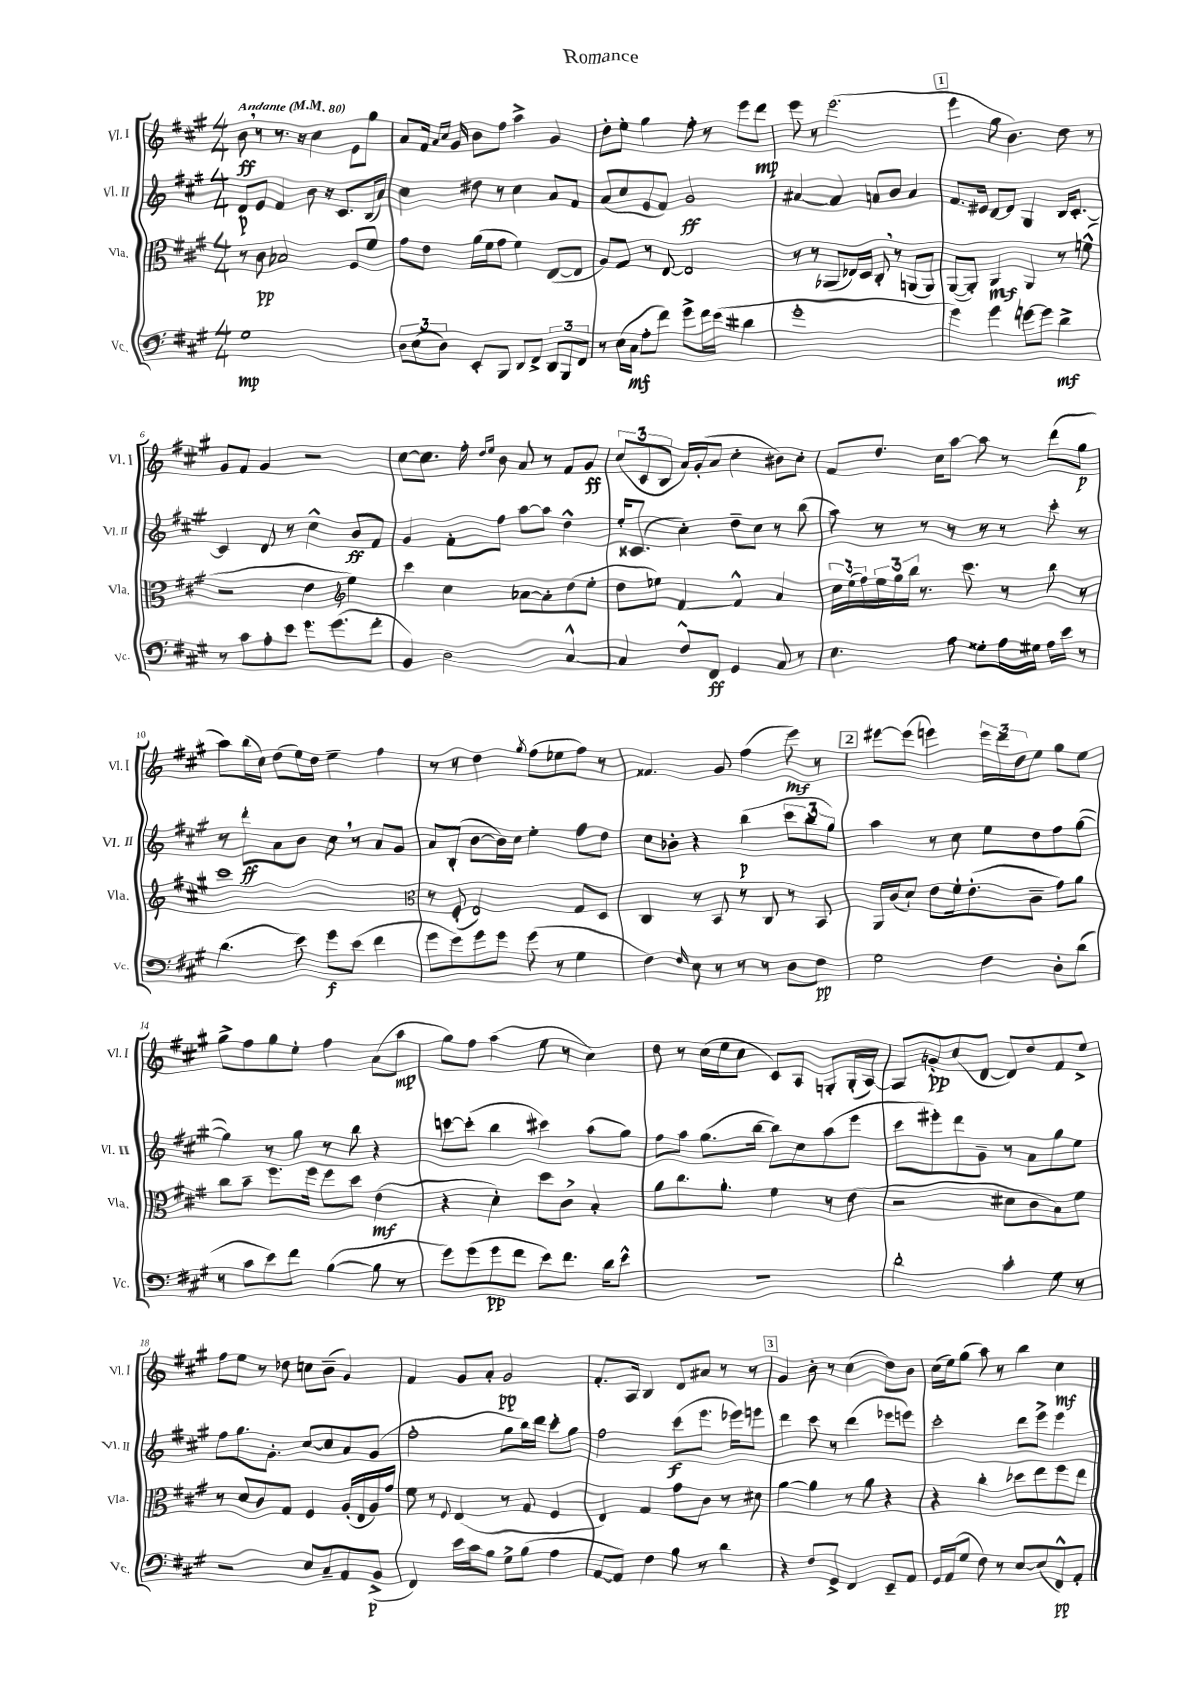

**kern	**dynam	**kern	**dynam	**kern	**dynam	**kern	**dynam
*part4	*part4	*part3	*part3	*part2	*part2	*part1	*part1
*staff4	*staff4	*staff3	*staff3	*staff2	*staff2	*staff1	*staff1
*I"Vc.	*	*I"Vla.	*	*I"Vl. II	*	*I"Vl. I	*
*I'Vc.	*	*I'Vla.	*	*I'Vl. II	*	*I'Vl. I	*
*clefF4	*	*clefC3	*	*clefG2	*	*clefG2	*
*k[f#c#g#]	*	*k[f#c#g#]	*	*k[f#c#g#]	*	*k[f#c#g#]	*
*M4/4	*	*M4/4	*	*M4/4	*	*M4/4	*
*MM80	*	*MM80	*	*MM80	*	*MM80	*
=1	=1	=1	=1	=1	=1	=1	=1
!	!	!	!	!	!	!LO:TX:a:B:t=Andante	!
1G#	mp	8r	.	8d/L	p	8b,\	ff
.	.	8c#\	pp	8e/J	.	8r	.
.	.	2B-X/	.	4f#/	.	8.r	.
.	.	.	.	.	.	16r	.
.	.	.	.	8b\	.	4cc#\	.
.	.	.	.	16r	.	.	.
.	.	.	.	8.c#/L	.	.	.
.	.	8F#/L	.	.	.	8e\L	.
.	.	8f#/J	.	(16B/L	.	8gg#\J	.
.	.	.	.	16a/JJ)	.	.	.
=2	=2	=2	=2	=2	=2	=2	=2
12D\L	.	8g#\L	.	4cc#\	.	8a/L	.
(12E\	.	.	.	.	.	.	.
.	.	8e\J	.	.	.	16f#/Jk	.
12D\J)	.	.	.	.	.	.	.
.	.	.	.	.	.	16qqa/LL	.
.	.	.	.	.	.	16qqcc#/JJ	.
.	.	.	.	.	.	16g#/	.
8EE'/L	.	(16a\LL	.	8dd#X\	.	8b\L	.
.	.	16f#\J	.	.	.	.	.
8BBB/J	.	8g#\J	.	8r	.	8ff#\J	.
8DD/L	.	4f#\)	.	4cc#\	.	4aa^\	.
8FF#^/J	.	.	.	.	.	.	.
12DD/L	.	([8E/L	.	8a/L	.	4g#/	.
12BBB/	.	.	.	.	.	.	.
.	.	8E/J]	.	8f#/J	.	.	.
12FF#/J	.	.	.	.	.	.	.
=3	=3	=3	=3	=3	=3	=3	=3
8r	.	8A/L)	.	(8a/L	.	8dd'\L	.
(16E\LL	.	8G#/J	.	8cc#/	.	8ee'\J	.
16C#\JJ	mf	.	.	.	.	.	.
8A'\L	.	8r	.	8e/	.	4gg#\	.
8f#\J)	.	[8E/	.	8f#/J)	.	.	.
8g#^\L	.	2E/]	.	2g#/	ff	8ff#'\	.
16f#\L	.	.	.	.	.	8r	.
(16e\JJ	.	.	.	.	.	.	.
4d#X\	.	.	.	.	.	8eee\L	.
.	.	.	.	.	.	8ddd\J	mp
=4	=4	=4	=4	=4	=4	=4	=4
1g#'	.	8r	.	[4a#X/	.	8eee\	.
.	.	8r	.	.	.	8r	.
.	.	(8AA-X/L	.	4a#/]	.	(2.eee\	.
.	.	16E-X/L)	.	.	.	.	.
.	.	16D/JJ	.	.	.	.	.
.	.	8C#',/	.	8an/L	.	.	.
.	.	8r	.	8b/J	.	.	.
.	.	(8AAn/L	.	4a/	.	.	.
.	.	8AA/J)	.	.	.	.	.
!!LO:REH:place=s1:t=1
=5	=5	=5	=5	=5	=5	=5	=5
4g#\)	.	([8AA/L	.	8.f#/L	.	4eee\	.
.	.	8AA'/J])	.	.	.	.	.
.	.	.	.	16e#X/Jk	.	.	.
4g#\	.	4AA/	mf	[8d/L	.	8gg#\	.
.	.	.	.	8d/J]	.	4.b\)	.
[8gn\L	.	4AA/	.	4G#/	.	.	.
8g\J]	.	.	.	.	.	.	.
4d^\	mf	8r	.	16B/KL	.	8dd\	.
.	.	.	.	[8.c#'/J	.	.	.
.	.	(8fn^^\	.	.	.	8r	.
!!LO:LB:g=z
=6	=6	=6	=6	=6	=6	=6	=6
8r	.	2r	.	4c#/]	.	8g#/L	.
8c#\L	.	.	.	.	.	8f#/J	.
8A'\	.	.	.	8d/	.	4g#/	.
8e\J	.	.	.	8r	.	.	.
8.g#\L	.	4e\	.	4cc#^^\	.	2r	.
(8.g#\	.	.	.	.	.	.	.
*	*	*clefG2	*	*	*	*	*
.	.	4ee\)	.	8b/L	ff	.	.
8f#'\J	.	.	.	8f#/J	.	.	.
=7	=7	=7	=7	=7	=7	=7	=7
4BB/)	.	4ccc#\	.	4g#/	.	[8cc#\L	.
.	.	.	.	.	.	8.cc#\J]	.
2D\	.	4cc#\	.	8f#'\L	.	.	.
.	.	.	.	.	.	16ff#'\	.
.	.	.	.	.	.	16qqdd/LL	.
.	.	.	.	.	.	16qqee/JJ	.
.	.	.	.	8ff#\J	.	8b\	.
.	.	[8a-X\L	.	[8aa\L	.	8a/	.
.	.	8a-'\]	.	8aa\J]	.	8r	.
[4C#^^/	.	(8dd\	.	4dd^^\	.	8f#/L	.
.	.	8ee'\J	.	.	.	8g#/J	ff
=8	=8	=8	=8	=8	=8	=8	=8
4C#/]	.	8dd\L	.	16ee'/KL	.	(12cc#/L	.
.	.	.	.	(8.c##X/J	.	.	.
.	.	.	.	.	.	12c#/	.
.	.	8ee-X\J)	.	.	.	.	.
.	.	.	.	.	.	12B/J	.
8F#^^/L	.	[4f#/	.	4cc#'\)	.	16a/LL)	.
.	.	.	.	.	.	(16g#'/J	.
8FF#/J	ff	.	.	.	.	8a/J	.
4GG#/	.	4f#^^/]	.	8dd~\L	.	4cc#'\	.
.	.	.	.	8cc#\J	.	.	.
8C#/	.	4a/	.	8r	.	8b#X\L)	.
8r	.	.	.	(8bb\	.	8cc#'\J	.
=9	=9	=9	=9	=9	=9	=9	=9
4.E\	.	24cc#\LL	.	8aa\)	.	8f#/L	.
.	.	(24ee\	.	.	.	.	.
.	.	24ff#\)	.	.	.	.	.
.	.	24ee\	.	8r	.	8.dd/J	.
.	.	24gg#\	.	.	.	.	.
.	.	24bb\JJ	.	.	.	.	.
.	.	8.r	.	8r	.	.	.
.	.	.	.	.	.	16cc#\KL	.
8A\	.	.	.	8r	.	[8aa\J	.
.	.	8.ccc#\	.	.	.	.	.
8G##X'\L	.	.	.	8r	.	8aa\]	.
16A\L	.	8r	.	8r	.	8r	.
16G#X\JJ	.	.	.	.	.	.	.
16A\LL	.	8bb\	.	8ccc#'\	.	(8ddd\L	.
16e\JJ	.	.	.	.	.	.	.
8r	.	8r	.	8r	.	8gg#\J	p
!!LO:LB:g=z
=10	=10	=10	=10	=10	=10	=10	=10
(4.d\	.	1ccc#	.	8r	.	8aa\L)	.
.	.	.	.	8ddd'\L	ff	(16bb\L	.
.	.	.	.	.	.	16cc#\JJ)	.
.	.	.	.	8a\	.	(8dd\L	.
8e\)	.	.	.	8b\J	.	16ee\L)	.
.	.	.	.	.	.	16dd\JJ	.
8g#\L	f	.	.	8cc#,\	.	4ee~\	.
(8e\J	.	.	.	8r	.	.	.
4f#\	.	.	.	8a/L	.	4ff#\	.
.	.	.	.	8g#/J	.	.	.
=11	=11	=11	=11	=11	=11	=11	=11
*	*	*clefC3	*	*	*	*	*
8g#\L	.	8r	.	8a/L	.	8r	.
8g#\)	.	(8F#'/	.	(8B'/J	.	8r	.
8g#\	.	2E/)	.	[8b\L	.	4dd\	.
8g#\J	.	.	.	16b\L])	.	.	.
.	.	.	.	16cc#\JJ	.	.	.
.	.	.	.	.	.	8qgg#/	.
(8g#\	.	.	.	4ee'\	.	(8ff#\L	.
8r	.	.	.	.	.	8ee-X\	.
4G#\	.	8G#/L	.	8ff#\L	.	8ff#\J)	.
.	.	8D/J	.	8dd\J	.	8r	.
=12	=12	=12	=12	=12	=12	=12	=12
4F#\)	.	4C#/	.	8cc#\L	.	4.f##X/	.
.	.	.	.	8b-X'\J	.	.	.
16qqF#/	.	.	.	.	.	.	.
8E\	.	8r	.	4r	.	.	.
8r	.	8BB/	.	.	.	8g#/	.
8r	.	8r	.	(4bb\	p	(4ff#\	.
8r	.	8C#/	.	.	.	.	.
8D\L	.	8r	.	12ccc#\L	.	8eee\)	mf
.	.	.	.	12bb\	.	.	.
8F#\J	pp	8BB/	.	.	.	8r	.
.	.	.	.	12gg#\J)	.	.	.
!!LO:REH:place=s1:t=2
=13	=13	=13	=13	=13	=13	=13	=13
2G#\	.	16AA/LL	.	4aa\	.	[8eee#X\L	.
.	.	(16c#/J	.	.	.	.	.
.	.	8d`/J)	.	.	.	(8eee#\J]	.
.	.	8e\L	.	8r	.	4eeen\)	.
.	.	16f#'\k	.	8cc#\	.	.	.
.	.	(8.e'\	.	.	.	.	.
4F#\	.	.	.	8ee\L	.	24eee\LL	.
.	.	.	.	.	.	24ddd\	.
.	.	.	.	.	.	24dd\J	.
.	.	8c#~\J	.	8dd\	.	8ee\J	.
8D'\L	.	8g#\L)	.	8ff#\	.	8gg#\L	.
(8d\J	.	8a\J	.	([8gg#\J	.	8ee\J	.
!!LO:LB:g=z
=14	=14	=14	=14	=14	=14	=14	=14
8r	.	8cc#\L	.	4gg#\])	.	8gg#^\L	.
8c#\L	.	8b~\J	.	.	.	8ff#\	.
8e\)	.	8.ff#\L	.	8r	.	8gg#\	.
8f#\J	.	.	.	8gg#\	.	8ee'\J	.
.	.	16ff#\Jk	.	.	.	.	.
([4B\	.	8ff#\L	.	8r	.	4ff#\	.
.	.	8dd\J	.	8bb\	.	.	.
8B\]	.	(4e\	mf	4r	.	(8a\L	.
8r	.	.	.	.	.	8aa\J	mp
=15	=15	=15	=15	=15	=15	=15	=15
8g#\L)	.	4r	.	[8cccn\L	.	8gg#\L)	.
(8g#\	.	.	.	(8ccc'\J]	.	8ff#\J	.
8g#\	pp	4d'\)	.	4bb\	.	(4aa\	.
8f#\J	.	.	.	.	.	.	.
8e\L)	.	8dd\L	.	4ccc#X\)	.	8ee\	.
8.f#\J	.	8c#^\J	.	.	.	8r	.
.	.	4B'/	.	(8aa\L	.	4cc#\)	.
16d\KL	.	.	.	.	.	.	.
8e^^\J	.	.	.	8gg#\J)	.	.	.
=16	=16	=16	=16	=16	=16	=16	=16
1r	.	8a\L	.	8ff#\L	.	8dd\	.
.	.	8.cc#\	.	8aa\J	.	8r	.
.	.	.	.	(8.gg#\L	.	(16cc#\LL	.
.	.	8.a'\J	.	.	.	16ee\J	.
.	.	.	.	.	.	8cc#\J	.
.	.	.	.	[16bb\Jk	.	.	.
.	.	4f#\	.	8bb\L])	.	8c#/L)	.
.	.	.	.	8cc#\	.	8A/J	.
.	.	8r	.	(8aa\	.	8Gn'/L	.
.	.	(8e\	.	8eee\J	.	(16G'/L	.
.	.	.	.	.	.	[16A/JJ)	.
=17	=17	=17	=17	=17	=17	=17	=17
2d'\	.	2r	.	8ccc#\L	.	8A/L]	.
.	.	.	.	8eee#X'\)	.	8gn'/	pp
.	.	.	.	8ddd\	.	(8cc#/	.
.	.	.	.	8g#~\J	.	[8d/J	.
4c#'\	.	8d#X\L	.	8r	.	8d/L])	.
.	.	8c#\	.	8a\L	.	8dd/	.
8G#\	.	8B\)	.	8gg#\	.	8f#/	.
8r	.	8f#\J	.	8ee\J	.	8ee^/J	.
!!LO:LB:g=z
=18	=18	=18	=18	=18	=18	=18	=18
2r	.	8r	.	8ff#\L	.	8ff#\L	.
.	.	8d/L	.	8.gg#\	.	8ee\J	.
.	.	8c#/	.	.	.	8r	.
.	.	.	.	8.g#'\J	.	.	.
.	.	8G#/J	.	.	.	8dd-X\	.
8E/L	.	4F#/	.	[8cc#/L	.	8ccn\L	.
8C#~/	.	.	.	8cc#/]	.	(8b~\J	.
8AA/	.	(16A'/LL	.	8a/	.	4g#/)	.
.	.	16E/	.	.	.	.	.
(8BB^/J	p	16A/)	.	(8g#/J	.	.	.
.	.	16g#/JJ	.	.	.	.	.
=19	=19	=19	=19	=19	=19	=19	=19
4FF#/)	.	8f#\	.	2ff#'\	.	4f#/	.
.	.	8r	.	.	.	.	.
.	.	8qqF#/	.	.	.	.	.
16e\LL	.	(4E/	.	.	.	8g#/L	.
16c#\J	.	.	.	.	.	.	.
8B\J	.	.	.	.	.	8a'/J	.
8G#^\L	.	8r	.	8gg#\L	.	2g#/	pp
(8B\J	.	8G#/	.	16bb\L)	.	.	.
.	.	.	.	16ddd\JJ	.	.	.
4A\	.	4F#/	.	8ccc#'\L	.	.	.
.	.	.	.	8gg#\J	.	.	.
=20	=20	=20	=20	=20	=20	=20	=20
[8AA/L	.	4E/)	.	2ff#\	.	8.f#'/L	.
8AA/J])	.	.	.	.	.	.	.
.	.	.	.	.	.	16A/Jk	.
4F#\	.	4G#/	.	.	.	4B/	.
8B\	.	8g#\L	.	(8ccc#\L	f	8d/L	.
8r	.	8c#\J	.	8.eee\J	.	8a#X/J	.
4d\	.	8r	.	.	.	8r	.
.	.	.	.	16eee-X\KL)	.	.	.
.	.	8d#X\	.	8eeen\J	.	8r	.
!!LO:REH:place=s1:t=3
=21	=21	=21	=21	=21	=21	=21	=21
4r	.	[4a\	.	4ddd\	.	4g#/	.
8F#/L	.	4a\]	.	8ccc#\	.	8b'\	.
8GG#^/J	.	.	.	8r	.	8r	.
4FF#/	.	8r	.	(4ddd\	.	(4cc#\	.
.	.	8a\	.	.	.	.	.
8EE~/L	.	4r	.	8eee-X\L	.	8dd\L)	.
8AA/J	.	.	.	8eeen\J)	.	8b\J	.
=22	=22	=22	=22	=22	=22	=22	=22
16GG#/LL	.	4r	.	2ccc#'\	.	(16cc#\LL	.
(16AA/J	.	.	.	.	.	16ee\J)	.
8G#/J	.	.	.	.	.	(8gg#\J	.
8F#\)	.	4cc#'\	.	.	.	8aa\)	.
8r	.	.	.	.	.	8r	.
[8E/L	.	8dd-X\L	.	8ddd\L	.	4bb\	.
(8E/]	.	8ee\	.	8eee^\J	.	.	.
8FF#^^/)	pp	8ff#\	.	4eee\	.	4cc#\	mf
8AA'/J	.	8ee\J	.	.	.	.	.
==	==	==	==	==	==	==	==
*-	*-	*-	*-	*-	*-	*-	*-
